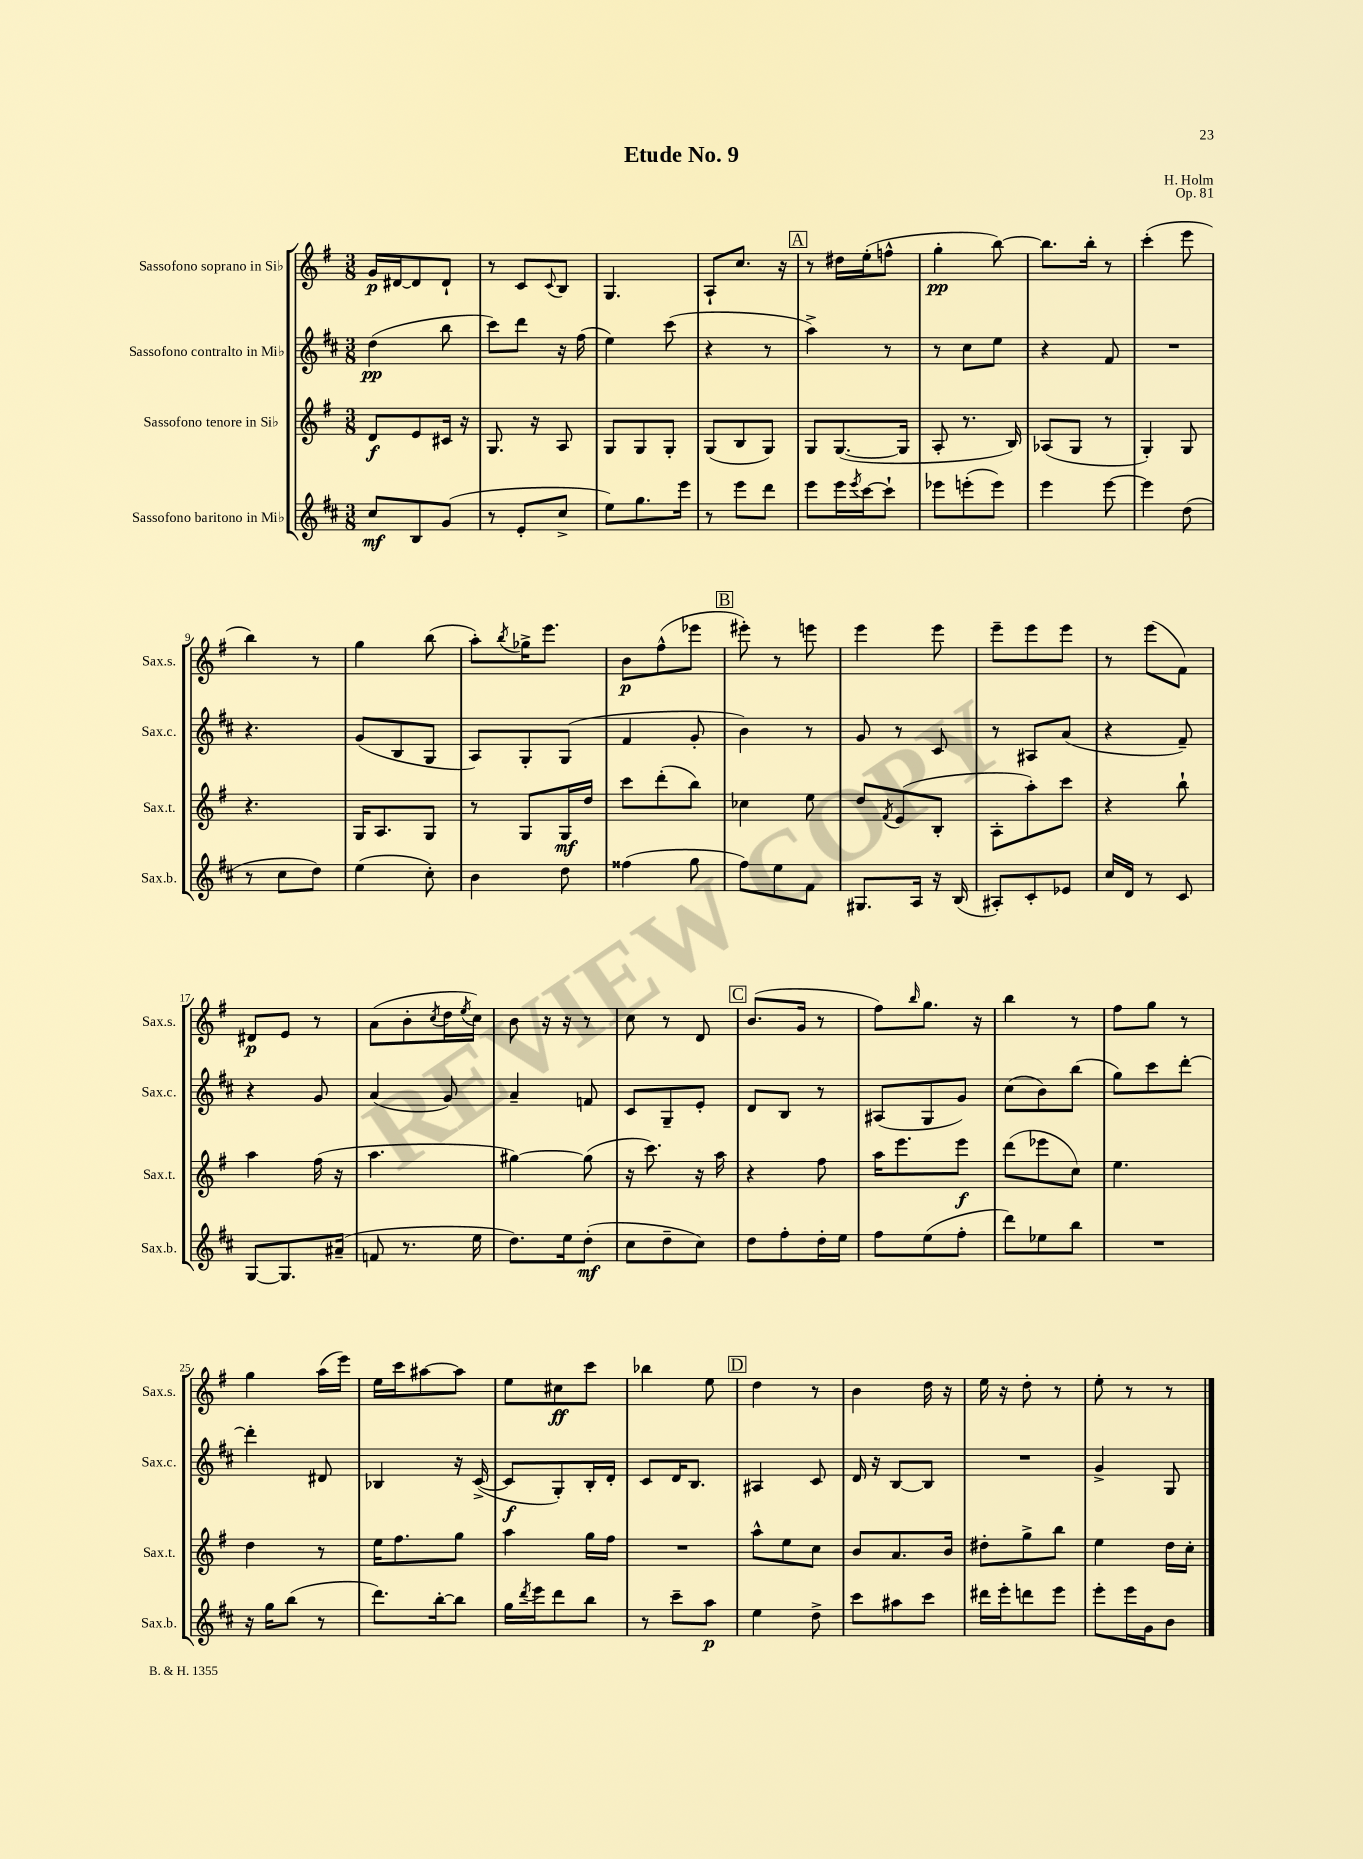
\header { title = "Etude No. 9" composer = "H. Holm" opus = "Op. 81" }
<<
\new StaffGroup <<
\new Staff = "s0" \with { instrumentName = "Sassofono soprano in Sib" shortInstrumentName = "Sax.s." } {
    \clef treble \key g \major \numericTimeSignature \time 3/8
    g'16\p dis'16~ dis'8 dis'8-! |
    r8 c'8 \appoggiatura { c'8 } b8 |
    g4. |
    a8-! c''8. r16 |
    \mark \markup { \box "A" } r8 dis''16 e''16-.( f''8-^ |
    g''4-.\pp b''8~) |
    b''8. b''16-. r8 |
    c'''4-.( e'''8 |
    b''4) r8 |
    g''4 b''8( |
    a''8-.) \acciaccatura { b''8 } ges''16-> e'''8. |
    b'8\p fis''8-^( ees'''8 |
    \mark \markup { \box "B" } eis'''8-.) r8 e'''8 |
    e'''4 e'''8 |
    e'''8-- e'''8 e'''8 |
    r8 e'''8( fis'8) |
    dis'8\p e'8 r8 |
    a'8( b'8-. \acciaccatura { c''8 } d''16 \acciaccatura { e''8 } c''16) |
    b'8 r16 r16 r8 |
    c''8 r8 d'8 |
    \mark \markup { \box "C" } b'8.( g'16 r8 |
    fis''8) \grace { b''16 } g''8. r16 |
    b''4 r8 |
    fis''8 g''8 r8 |
    g''4 a''16( e'''16) |
    e''16 c'''16 ais''8~ ais''8 |
    e''8 cis''8\ff c'''8 |
    bes''4 e''8 |
    \mark \markup { \box "D" } d''4 r8 |
    b'4 d''16 r16 |
    e''16 r16 d''8-. r8 |
    e''8-. r8 r8 \bar "|." |
}
\new Staff = "s1" \with { instrumentName = "Sassofono contralto in Mib" shortInstrumentName = "Sax.c." } {
    \clef treble \key d \major \numericTimeSignature \time 3/8
    d''4\pp( b''8 |
    cis'''8) d'''8 r16 fis''16( |
    e''4) cis'''8( |
    r4 r8 |
    \mark \markup { \box "A" } a''4->) r8 |
    r8 cis''8 e''8 |
    r4 fis'8 |
    R4. |
    r4. |
    g'8( b8 g8 |
    a8) g8-. g8( |
    fis'4 g'8-. |
    \mark \markup { \box "B" } b'4) r8 |
    g'8 r8 cis'8 |
    r8 ais8 a'8( |
    r4 fis'8--) |
    r4 g'8 |
    a'4( g'8) |
    a'4-- f'8 |
    cis'8 g8-- e'8-. |
    \mark \markup { \box "C" } d'8 b8 r8 |
    ais8( g8 g'8) |
    cis''8( b'8) b''8( |
    g''8) cis'''8 d'''8~-. |
    d'''4-. dis'8 |
    bes4 r16 cis'16~->( |
    cis'8\f g8-.) b16-. d'16-. |
    cis'8 d'16 b8. |
    \mark \markup { \box "D" } ais4 cis'8 |
    d'16 r16 b8~ b8 |
    R4. |
    g'4-> g8 \bar "|." |
}
\new Staff = "s2" \with { instrumentName = "Sassofono tenore in Sib" shortInstrumentName = "Sax.t." } {
    \clef treble \key g \major \numericTimeSignature \time 3/8
    d'8\f e'8 cis'16 r16 |
    g8. r16 a8 |
    g8 g8 g8-. |
    g8( b8 g8) |
    \mark \markup { \box "A" } g8 g8.~( g16 |
    a8-. r8. b16) |
    aes8( g8 r8 |
    g4-.) g8 |
    r4. |
    g16 a8. g8 |
    r8 g8 g16\mf d''16 |
    c'''8 d'''8-.( b''8) |
    \mark \markup { \box "B" } ces''4 e''8 |
    d''8 \acciaccatura { fis'8 } e'8( b8-. |
    a8-. a''8-.) c'''8 |
    r4 b''8-! |
    a''4 fis''16( r16 |
    a''4. |
    gis''4~) gis''8( |
    r16 c'''8.) r16 a''16 |
    \mark \markup { \box "C" } r4 fis''8 |
    a''16 e'''8. e'''8\f |
    d'''8( ees'''8 c''8) |
    e''4. |
    d''4 r8 |
    e''16 fis''8. g''8 |
    a''4 g''16 fis''16 |
    R4. |
    \mark \markup { \box "D" } a''8-^ e''8 c''8 |
    b'8 a'8. b'16 |
    dis''8-. g''8-> b''8 |
    e''4 d''16 c''16-. \bar "|." |
}
\new Staff = "s3" \with { instrumentName = "Sassofono baritono in Mib" shortInstrumentName = "Sax.b." } {
    \clef treble \key d \major \numericTimeSignature \time 3/8
    cis''8\mf b8 g'8( |
    r8 e'8-. cis''8-> |
    e''8) g''8. e'''16 |
    r8 e'''8 d'''8 |
    \mark \markup { \box "A" } e'''8 e'''16 \acciaccatura { e'''8 } cis'''16~ cis'''8-! |
    ees'''8 e'''8-.( e'''8) |
    e'''4 e'''8~ |
    e'''4 d''8( |
    r8 cis''8 d''8) |
    e''4( cis''8-.) |
    b'4 d''8 |
    fisis''4( g''8 |
    \mark \markup { \box "B" } fis''8) e''8 fis'8 |
    gis8. a16 r16 b16( |
    ais8-.) cis'8-. ees'8 |
    cis''16 d'16 r8 cis'8 |
    g8~ g8. ais'16--( |
    f'8 r8. e''16 |
    d''8.) e''16 d''8-.\mf( |
    cis''8 d''8-- cis''8) |
    \mark \markup { \box "C" } d''8 fis''8-. d''16-. e''16 |
    fis''8 e''8( fis''8-. |
    d'''8) ees''8 b''8 |
    R4. |
    r16 g''16 b''8( r8 |
    d'''8.) b''16~-. b''8 |
    g''16 \acciaccatura { d'''8 } e'''16 d'''8 b''8 |
    r8 cis'''8-- a''8\p |
    \mark \markup { \box "D" } e''4 d''8-> |
    cis'''8 ais''8 cis'''8 |
    dis'''16 e'''16-. d'''8 e'''8 |
    e'''8-. e'''16 g'16 b'8 \bar "|." |
}
>>
>>
